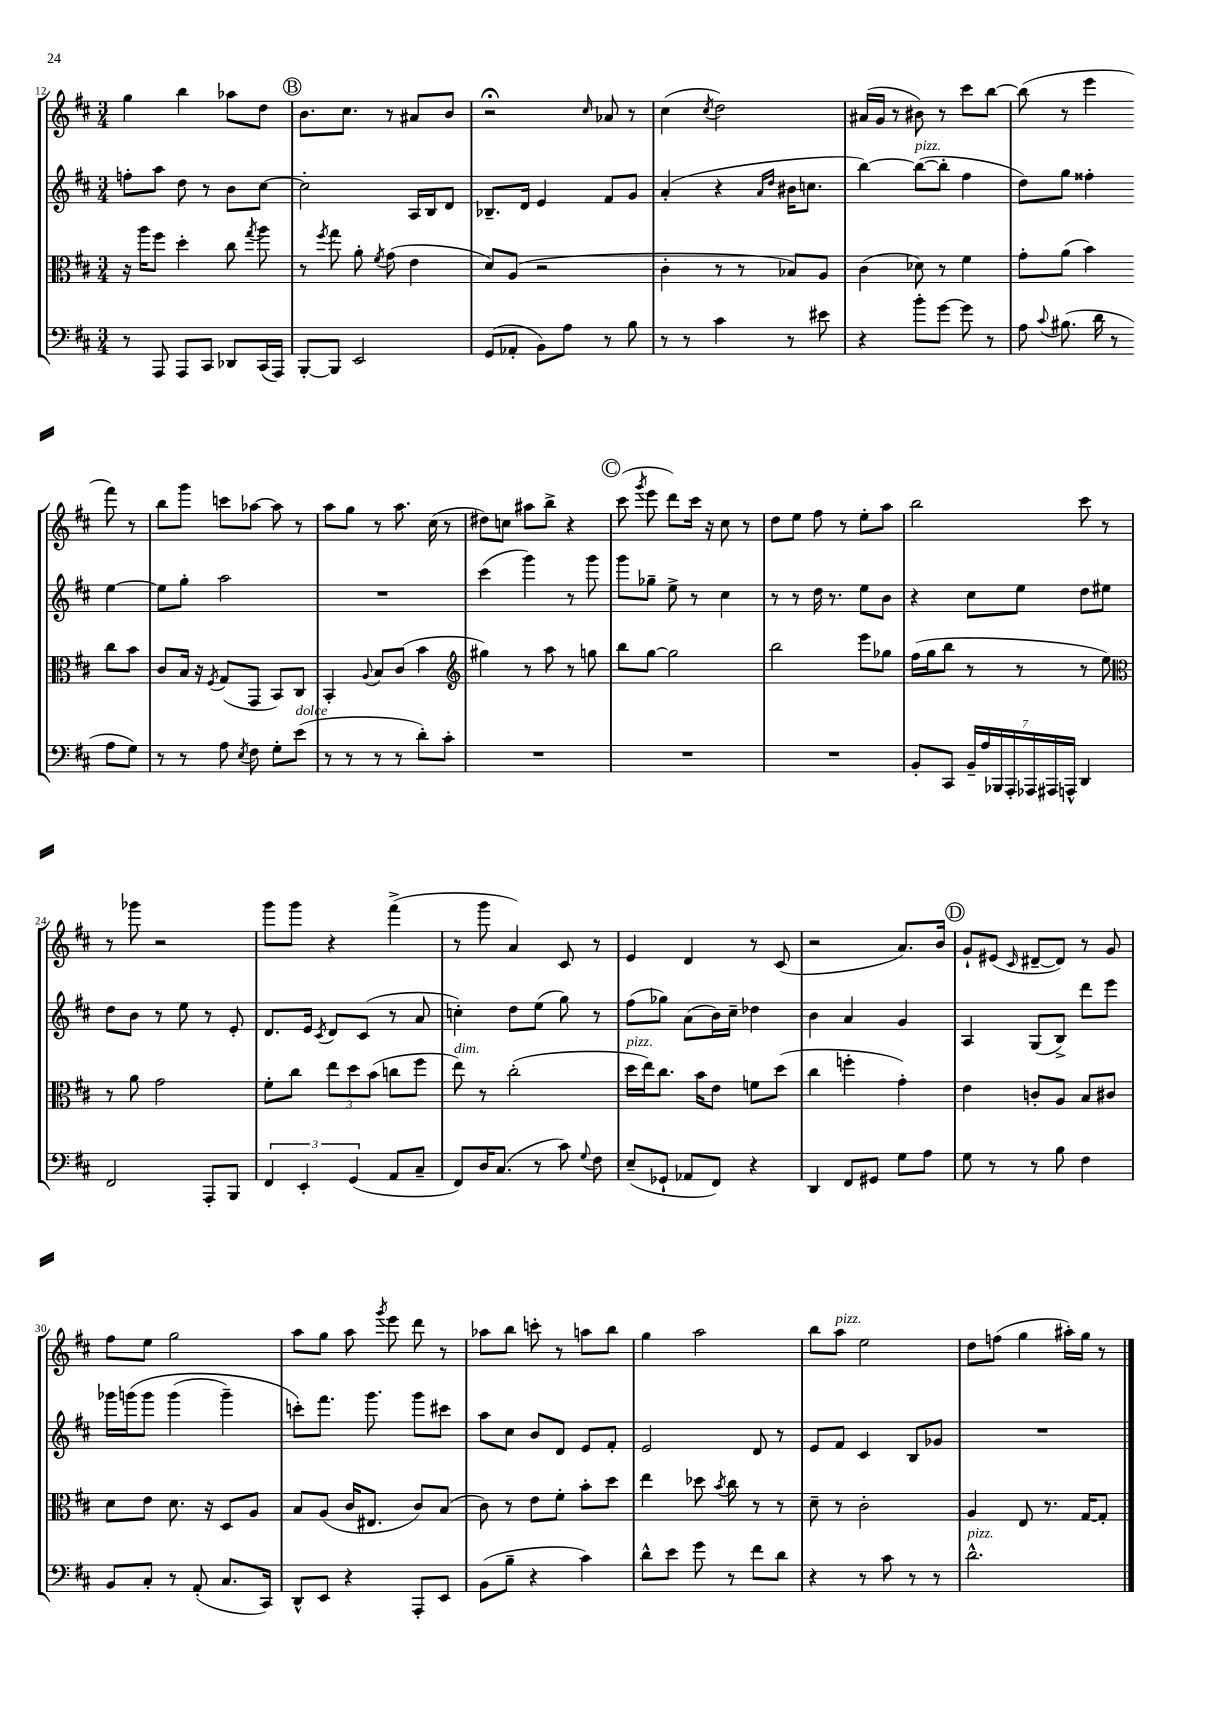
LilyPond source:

<<
\new StaffGroup <<
\new Staff = "s0" {
    \clef treble \key d \major \numericTimeSignature \time 3/4
    \autoBeamOff g''4 b''4 aes''8[ d''8] |
    \mark \markup { \circle "B" } b'8.[ cis''8.] r8 ais'8[ b'8] |
    r2\fermata \grace { cis''16 } aes'8 r8 |
    cis''4( \acciaccatura { cis''8 } d''2) |
    ais'16[( g'16] r8 bis'8) r8 cis'''8[ b''8]~ |
    b''8( r8 e'''4 fis'''8) r8 |
    b''8[ g'''8] c'''8[ aes''8]~ aes''8 r8 |
    a''8[ g''8] r8 a''8. cis''16( r8 |
    dis''8[) c''8] ais''8[ b''8]-> r4 |
    \mark \markup { \circle "C" } cis'''8( \acciaccatura { g'''8 } e'''8 d'''8[) cis'''16] r16 cis''8 r8 |
    d''8[ e''8] fis''8 r8 e''8[-. a''8] |
    b''2 cis'''8 r8 |
    r8 ges'''8 r2 |
    g'''8[ g'''8] r4 fis'''4->( |
    r8 g'''8 a'4) cis'8 r8 |
    e'4 d'4 r8 cis'8( |
    r2 a'8.[) b'16] |
    \mark \markup { \circle "D" } g'8[-! eis'8]( \grace { cis'16 } dis'8[~-- dis'8]) r8 g'8 |
    fis''8[ e''8] g''2 |
    a''8[ g''8] a''8 \acciaccatura { g'''8 } e'''8 d'''8 r8 |
    aes''8[ b''8] c'''8-. r8 a''8[ b''8] |
    g''4 a''2 |
    b''8[ a''8]^\markup { \italic "pizz." } e''2 |
    d''8[ f''8]( g''4 ais''16[-.) g''16] r8 \bar "|." |
}
\new Staff = "s1" {
    \clef treble \key d \major \numericTimeSignature \time 3/4
    \autoBeamOff f''8[-. a''8] d''8 r8 b'8[ cis''8]~ |
    \mark \markup { \circle "B" } cis''2-. a16[ b16 d'8] |
    bes8.[-- d'16] e'4 fis'8[ g'8] |
    a'4-.( r4 \grace { a'16[ d''16] } bis'16[ c''8.] |
    b''4~) b''8[~^\markup { \italic "pizz." }( b''8]-. fis''4 |
    d''8[) g''8] fisis''4-. e''4~ |
    e''8[ g''8]-. a''2 |
    R2. |
    cis'''4( g'''4) r8 g'''8 |
    \mark \markup { \circle "C" } g'''8[ ges''8]-- e''8-> r8 cis''4 |
    r8 r8 d''16 r8. e''8[ b'8] |
    r4 cis''8[ e''8] d''8[ eis''8] |
    d''8[ b'8] r8 e''8 r8 e'8-. |
    d'8.[ e'16] \acciaccatura { cis'8 } d'8[ cis'8]( r8 a'8 |
    c''4-.) d''8[ e''8]( g''8) r8 |
    fis''8[( ges''8]) a'8[( b'16) cis''16]-- des''4 |
    b'4 a'4 g'4 |
    \mark \markup { \circle "D" } a4 g8[( b8]->) d'''8[ e'''8] |
    ges'''16[ g'''16\( g'''8] g'''4( g'''4--) |
    c'''8[-.\) fis'''8.] g'''8. g'''8[ cis'''8] |
    a''8[ cis''8] b'8[ d'8] e'8[ fis'8]-. |
    e'2 d'8 r8 |
    e'8[ fis'8] cis'4 b8[ ges'8] |
    R2. \bar "|." |
}
\new Staff = "s2" {
    \clef alto \key d \major \numericTimeSignature \time 3/4
    \autoBeamOff r16 a''16[ fis''8] d''4-. cis''8 \acciaccatura { g''8 } a''8 |
    \mark \markup { \circle "B" } r8 \acciaccatura { fis''8 } g''8 a'8-. \acciaccatura { fis'8 } g'8( e'4 |
    d'8[) a8]( r2 |
    cis'4-. r8 r8 bes8[) a8] |
    cis'4( des'8) r8 fis'4 |
    g'8[-. a'8]( b'4) cis''8[ b'8] |
    cis'8[ b16] r16 \acciaccatura { fis8 } g8[( g,8] b,8[) cis8] |
    b,4-. \appoggiatura { a8 } b8[ cis'8]( b'4 |
    \clef treble gis''4) r8 a''8 r8 g''8 |
    \mark \markup { \circle "C" } b''8[ g''8]~ g''2 |
    b''2 e'''8[ ges''8] |
    fis''16[( g''16 b''8] r8 r8 r8 e''8) |
    \clef alto r8 a'8 g'2 |
    fis'8[-. cis''8] \tuplet 3/2 { e''8[ d''8 b'8]( } c''8[ fis''8] |
    e''8^\markup { \italic "dim." }) r8 cis''2-.( |
    d''16[^\markup { \italic "pizz." } e''16) cis''8.] b'16[ e'8] f'8[ d''8]( |
    cis''4 f''4-. g'4-.) |
    \mark \markup { \circle "D" } e'4 c'8[-. a8] b8[ cis'8] |
    d'8[ e'8] d'8. r16 d8[ a8] |
    b8[ a8]( cis'16[ eis8.] cis'8[) b8]( |
    cis'8) r8 e'8[ fis'8]-. b'8[-. d''8] |
    e''4 des''8 \acciaccatura { b'8 } cis''8 r8 r8 |
    d'8-- r8 cis'2-. |
    a4 e8 r8. g16[~ g8]-. \bar "|." |
}
\new Staff = "s3" {
    \clef bass \key d \major \numericTimeSignature \time 3/4
    \autoBeamOff r8 a,,8 a,,8[ cis,8] des,8[ cis,16( a,,16]) |
    \mark \markup { \circle "B" } b,,8[~-. b,,8] e,2 |
    g,8[( aes,8]-. b,8[) a8] r8 b8 |
    r8 r8 cis'4 r8 eis'8 |
    r4 b'8[-. g'8]~ g'8 r8 |
    a8 \appoggiatura { cis'8 } bis8.( d'16 r8 a8[ g8]) |
    r8 r8 a8 \acciaccatura { e8 } fis8 g8[-. e'8]^\markup { \italic "dolce" }( |
    r8 r8 r8 r8 d'8[-.) cis'8]-. |
    R2. |
    \mark \markup { \circle "C" } R2. |
    R2. |
    b,8[-. cis,8] \tuplet 7/4 { b,16[-- a16 bes,,16 a,,16-. aes,,16 ais,,16 a,,16]-^ } d,4 |
    fis,2 a,,8[-. b,,8] |
    \tuplet 3/2 { fis,4 e,4-. g,4( } a,8[ cis8]-- |
    fis,8[) d16 cis8.]( r8 cis'8) \appoggiatura { g8 } fis8 |
    e8[--( ges,8]-! aes,8[ fis,8]) r4 |
    d,4 fis,8[ gis,8] g8[ a8] |
    \mark \markup { \circle "D" } g8 r8 r8 b8 fis4 |
    b,8[ cis8]-. r8 a,8-.( cis8.[ cis,16]) |
    d,8[-^ e,8] r4 a,,8[-. e,8] |
    b,8[( b8]-- r4 cis'4) |
    d'8[-^ e'8] g'8 r8 fis'8[ d'8] |
    r4 r8 cis'8 r8 r8 |
    d'2.-^^\markup { \italic "pizz." } \bar "|." |
}
>>
>>
\layout { \context { \Score currentBarNumber = #12 } }
